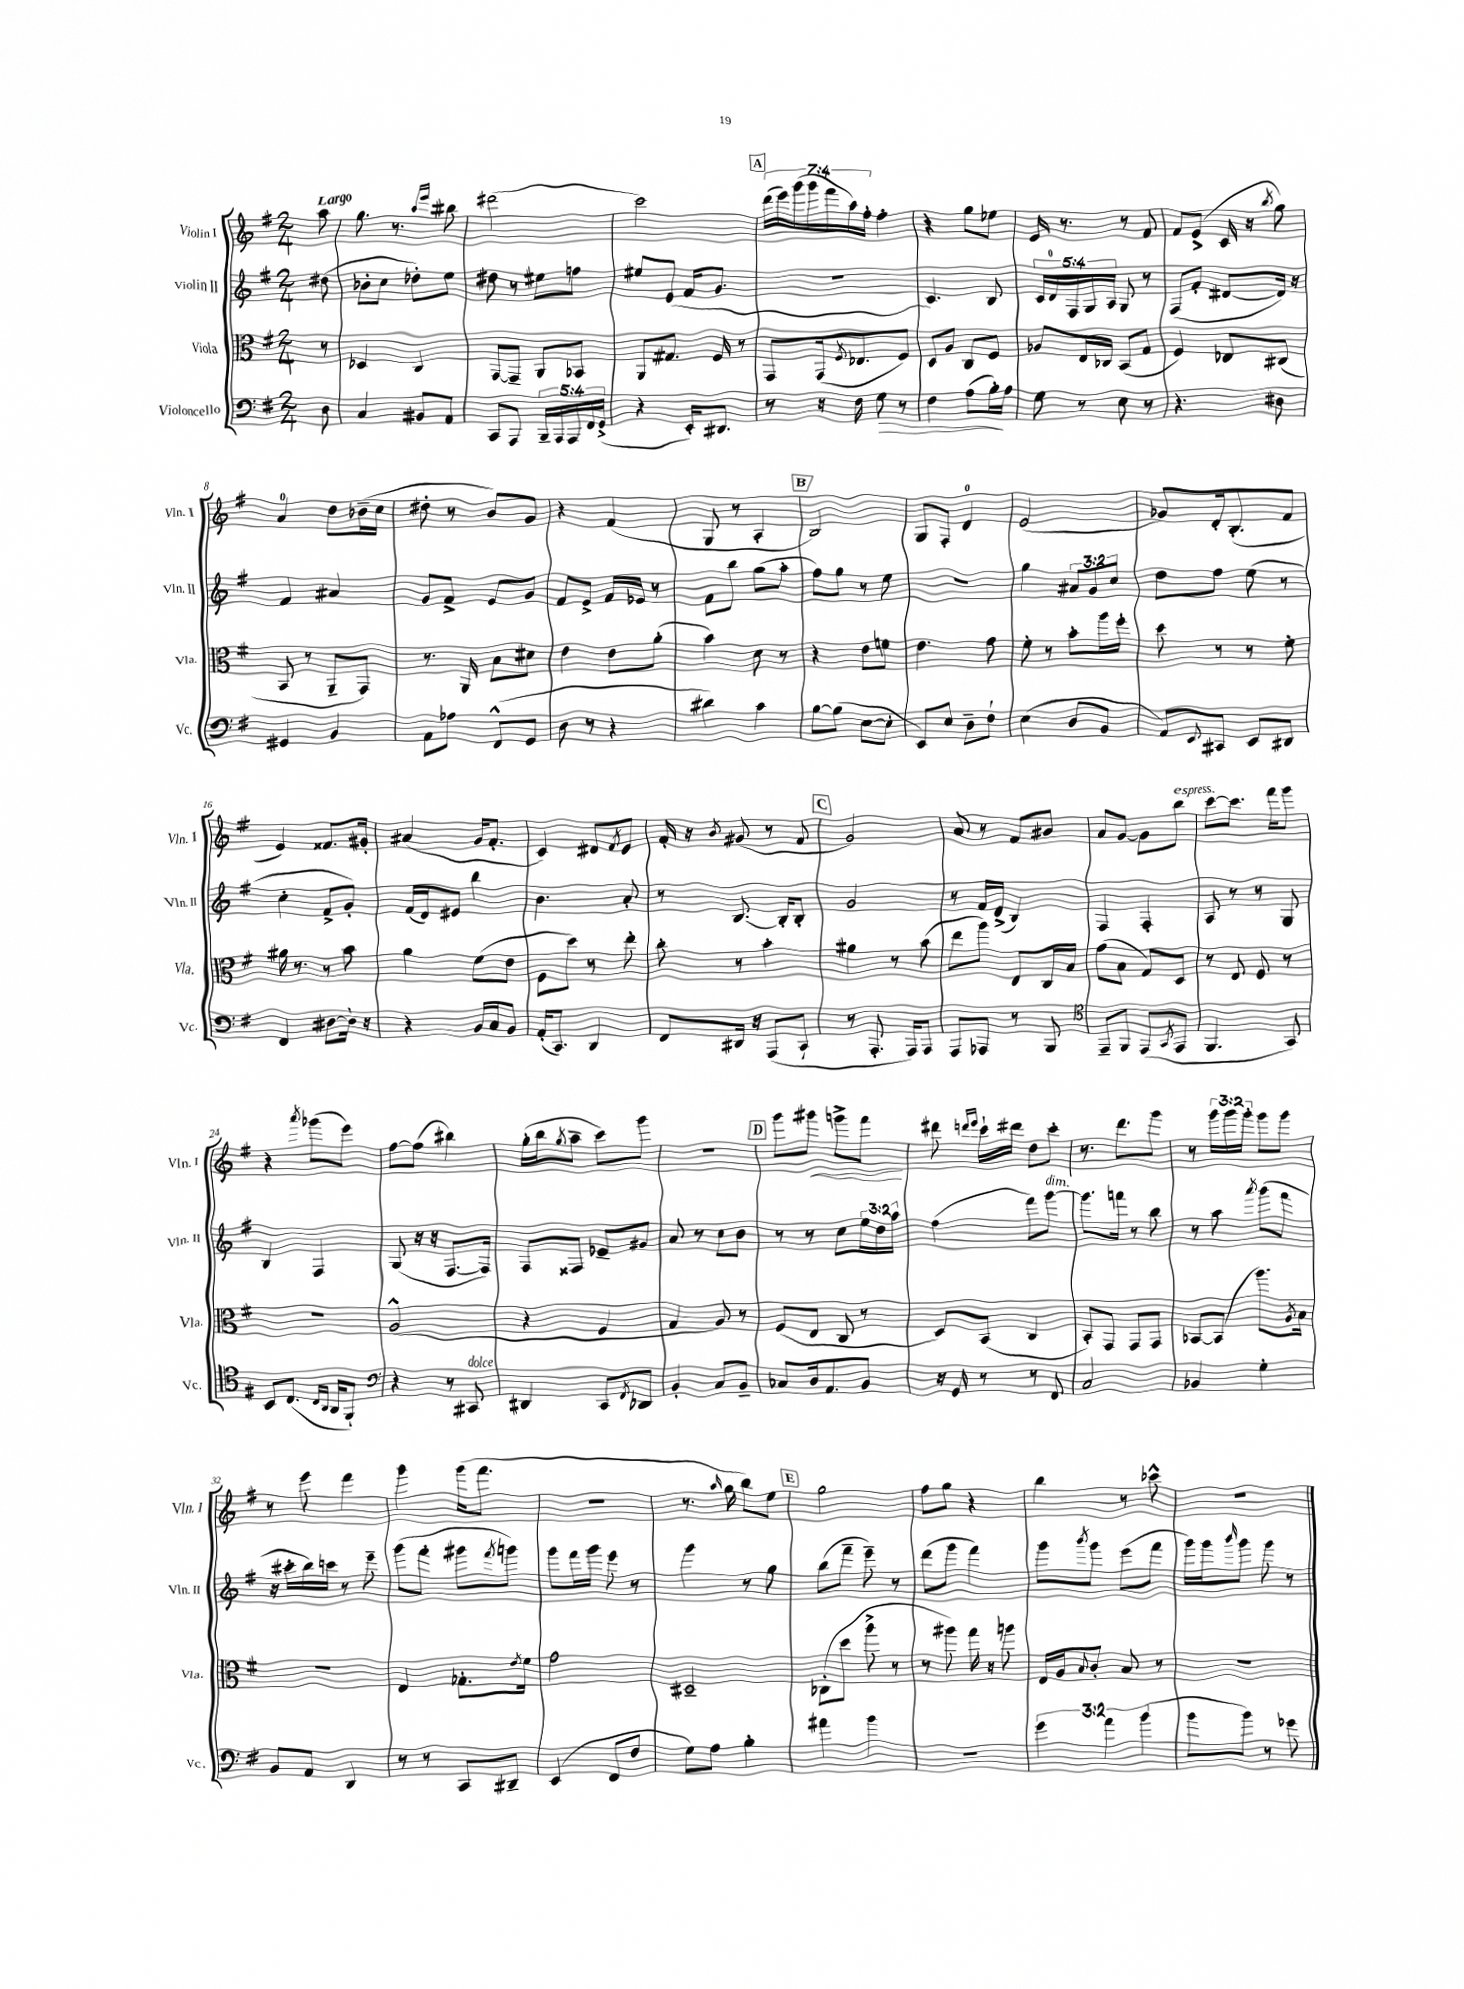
<<
\new StaffGroup <<
\new Staff = "s0" \with { instrumentName = "Violin I" shortInstrumentName = "Vln. I" } {
    \clef treble \key g \major \numericTimeSignature \time 2/4 \override Staff.TupletNumber.text = #tuplet-number::calc-fraction-text \partial 8 \tempo "Largo"
    a''8 |
    g''8. r8. \grace { a''16 e'''16 } bis''8 |
    dis'''2( |
    c'''2) |
    \mark \markup { \box "A" } \tuplet 7/4 { d'''16( e'''16) g'''16( g'''16 fis'''16 a''16) fis''16-. } fis''4-. |
    r4 g''8 ees''8 |
    e'16 r8. r8 fis'8 |
    fis'8 e'8->( c'16 r16 \acciaccatura { b''8 } g''8) |
    a'4-0 d''8 bes'16--( c''16 |
    dis''8-. r8 b'8) g'8 |
    r4 fis'4( |
    g8 r8 a4-. |
    \mark \markup { \box "B" } b2) |
    g8 fis8-. d'4-0 |
    e'2( |
    ges'8) d'16-. b8.-.( fis'8 |
    e'4) fisis'8. gis'16-. |
    ais'4( g'16 fis'8.-. |
    c'4) dis'8 \acciaccatura { fis'8 } e'8 |
    fis'16-. r16 \acciaccatura { b'8 } gis'8( r8 fis'8 |
    \mark \markup { \box "C" } g'2) |
    a'8 r8 fis'8 bis'8 |
    a'8 g'8~ g'8 b''8^\markup { \italic "espress." } |
    c'''8~ c'''8. fis'''16 g'''8 |
    r4 \acciaccatura { a'''8 } ges'''8( e'''8) |
    fis''8~ fis''8( bis''4) |
    g''16-.( b''16 \acciaccatura { g''8 } a''8-- c'''8) g'''8 |
    R2 |
    \mark \markup { \box "D" } g'''8 gis'''8\< g'''8-> fis'''8\! |
    dis'''8 \grace { d'''16 e'''16 } c'''16-! dis'''16 d''8 c'''8-. |
    r8. d'''8. g'''8 |
    r8 \tuplet 3/2 { g'''16 g'''16 g'''16-. } g'''8 g'''8 |
    r8 e'''8 fis'''4 |
    g'''4 g'''16( fis'''8. |
    R2 |
    r8. \grace { a''16 } g''16 b''8) e''8 |
    \mark \markup { \box "E" } g''2 |
    fis''8 g''8 r4 |
    b''4 r8 ces'''8-^ |
    R2 \bar "|." |
}
\new Staff = "s1" \with { instrumentName = "Violin II" shortInstrumentName = "Vln. II" } {
    \clef treble \key g \major \numericTimeSignature \time 2/4 \override Staff.TupletNumber.text = #tuplet-number::calc-fraction-text \partial 8
    dis''8( |
    bes'8-. c''8 des''8-.) e''8 |
    dis''8 r8 eis''8 f''8 |
    eis''8 e'8( fis'16 g'8. |
    \mark \markup { \box "A" } r2 |
    c'4.) b8 |
    \tuplet 5/4 { c'16 d'16-0 fis16 g16 a16 } g8 r8 |
    fis8( fis'8-. dis'8~ dis'16) r16 |
    fis'4 ais'4 |
    g'8 fis'8-> e'8 g'8 |
    fis'8 e'8-> fis'16 ees'16 r8 |
    fis'8 b''8 g''8( a''8-. |
    \mark \markup { \box "B" } fis''8) g''8 r8 e''8 |
    R2 |
    g''4 \tuplet 3/2 { ais'8 g'8 c''8 } |
    d''8 fis''8 e''8( r8 |
    c''4-. fis'8-> g'8-.) |
    fis'16( d'16) eis'8 b''4 |
    b'4. a'8-. |
    r8 b8.~ b16-. b8-. |
    \mark \markup { \box "C" } g'2 |
    r8 fis'16 d'16->( b4) |
    fis4 fis4-. |
    a8 r8 r8 g8 |
    b4 fis4 |
    g8( r16 r16 fis8.~ fis16) |
    fis8 fisis8 ees'8-- gis'8 |
    a'8 r8 c''8 b'8 |
    \mark \markup { \box "D" } r8 r8 c''8 \tuplet 3/2 { e''16 d''16 a''16 } |
    fis''4( fis'''8) g'''8~^\markup { \italic "dim." } |
    g'''8. f'''16 r8 b''8 |
    r8 a''8 \acciaccatura { a'''8 } g'''8( fis'''8 |
    r16 cis'''16-. b''16) c'''16 r8 e'''8-- |
    g'''8( fis'''8-. gis'''8 \acciaccatura { fis'''8 } g'''8) |
    g'''8 fis'''16 g'''16 e'''8 r8 |
    g'''4 r8 g''8 |
    \mark \markup { \box "E" } b''8( fis'''8-- e'''8--) r8 |
    d'''8( g'''8 fis'''4) |
    g'''8 \acciaccatura { b'''8 } g'''8 e'''8( fis'''8 |
    g'''16) g'''16 \grace { b'''16 } g'''8 g'''8 r8 \bar "|." |
}
\new Staff = "s2" \with { instrumentName = "Viola" shortInstrumentName = "Vla." } {
    \clef alto \key g \major \numericTimeSignature \time 2/4 \partial 8
    r8 |
    des4 c4 |
    g,8~ g,8-- a,8 bes,8 |
    a,8 gis8. fis16 r8 |
    \mark \markup { \box "A" } g,8 g,16( \acciaccatura { fis8 } ees8. fis8) |
    d8 a8 c8 fis8 |
    aes8 e16 ces16 b,8( g8 |
    fis4) ees8 cis8( |
    b,8 r8 a,8-- g,8) |
    r8. a,16 b8 dis'8 |
    e'4 e'8 a'8-.( |
    b'4) d'8 r8 |
    \mark \markup { \box "B" } r4 e'8 f'8 |
    e'4. g'8 |
    fis'8-. r8 b'8-. a''16 fis''16-. |
    d''8 r8 r8 fis'8-. |
    ais'16 r8. r8 b'8 |
    a'4 fis'8( e'8 |
    fis8 d''8) r8 e''8-. |
    c''8-. r8 b'4-. |
    \mark \markup { \box "C" } ais'4 r8 b'8( |
    e''8 a''8) e8 c16 b16 |
    g'8( b8 g8) d8 |
    r8 e8 fis8 r8 |
    r2 |
    a2-^( |
    r4 fis4 |
    g4 a8) r8 |
    \mark \markup { \box "D" } fis8( e8 c8 r8 |
    d8) b,8( c4 |
    b,8-.) g,8 g,8 g,8 |
    bes,8~ bes,8( a''8.) \acciaccatura { a8 } b16 |
    R2 |
    e4 ges8.-. \acciaccatura { e'8 } fis'16 |
    g'2 |
    dis2-- |
    \mark \markup { \box "E" } ces8-.( d''8 a''8-> r8 |
    r8 ais''8) g''16 r16 a''8 |
    e16 a16 \appoggiatura { b8 } c'8-. b8 r8 |
    R2 \bar "|." |
}
\new Staff = "s3" \with { instrumentName = "Violoncello" shortInstrumentName = "Vc." } {
    \clef bass \key g \major \numericTimeSignature \time 2/4 \override Staff.TupletNumber.text = #tuplet-number::calc-fraction-text \partial 8
    d8 |
    c4 bis,8 a,8 |
    c,8 a,,8 \tuplet 5/4 { b,,16-- a,,16 a,,16 fis,16 g,16->( } |
    r4 e,16-.) dis,8. |
    \mark \markup { \box "A" } r8 r16 fis16 g8\> r8 |
    fis4 a8( b16-.\!) a16 |
    g8 r8 e8 r8 |
    r4. dis8 |
    gis,4 b,4 |
    a,8 aes8 fis,8-^( g,8 |
    d8 r8 r4 |
    dis'4) c'4 |
    \mark \markup { \box "B" } b8~ b8( e8~ e8-. |
    e,8) e8 d8-- fis8-! |
    e4( d8 b,8 |
    a,8) \appoggiatura { e,8 } cis,8 e,8 dis,8 |
    fis,4 dis8~ dis16-! r16 |
    r4 b,16 c16 b,8 |
    a,16-.( c,8.) d,4 |
    fis,8 dis,16 r16 a,,8( c,8-! |
    \mark \markup { \box "C" } r8 a,,8.-. a,,16) a,,8 |
    a,,8 aes,,8 r8 b,,8 |
    \clef tenor e,8-- fis,8 e,8( \acciaccatura { g,8 } e,8 |
    fis,4. g,8) |
    b,8 c8.( \grace { c16 a,16 } a,16 fis,8-!) |
    \clef bass r4 r8 cis,8^\markup { \italic "dolce" } |
    dis,4 c,8 \acciaccatura { fis,8 } des,8 |
    b,4-. c8 b,8-- |
    \mark \markup { \box "D" } ces8 d16 a,8. b,8 |
    r16 g,16 r8 r8 fis,8 |
    c2 |
    bes,4 g4-. |
    b,8 a,8 d,4 |
    r8 r8 c,8 dis,8-- |
    e,4( fis,8 fis8 |
    g8) a8 b4-. |
    \mark \markup { \box "E" } ais'4 b'4 |
    R2 |
    \tuplet 3/2 { g'4 a'4 b'4( } |
    b'8 b'8) r8 ges'8 \bar "|." |
}
>>
>>
